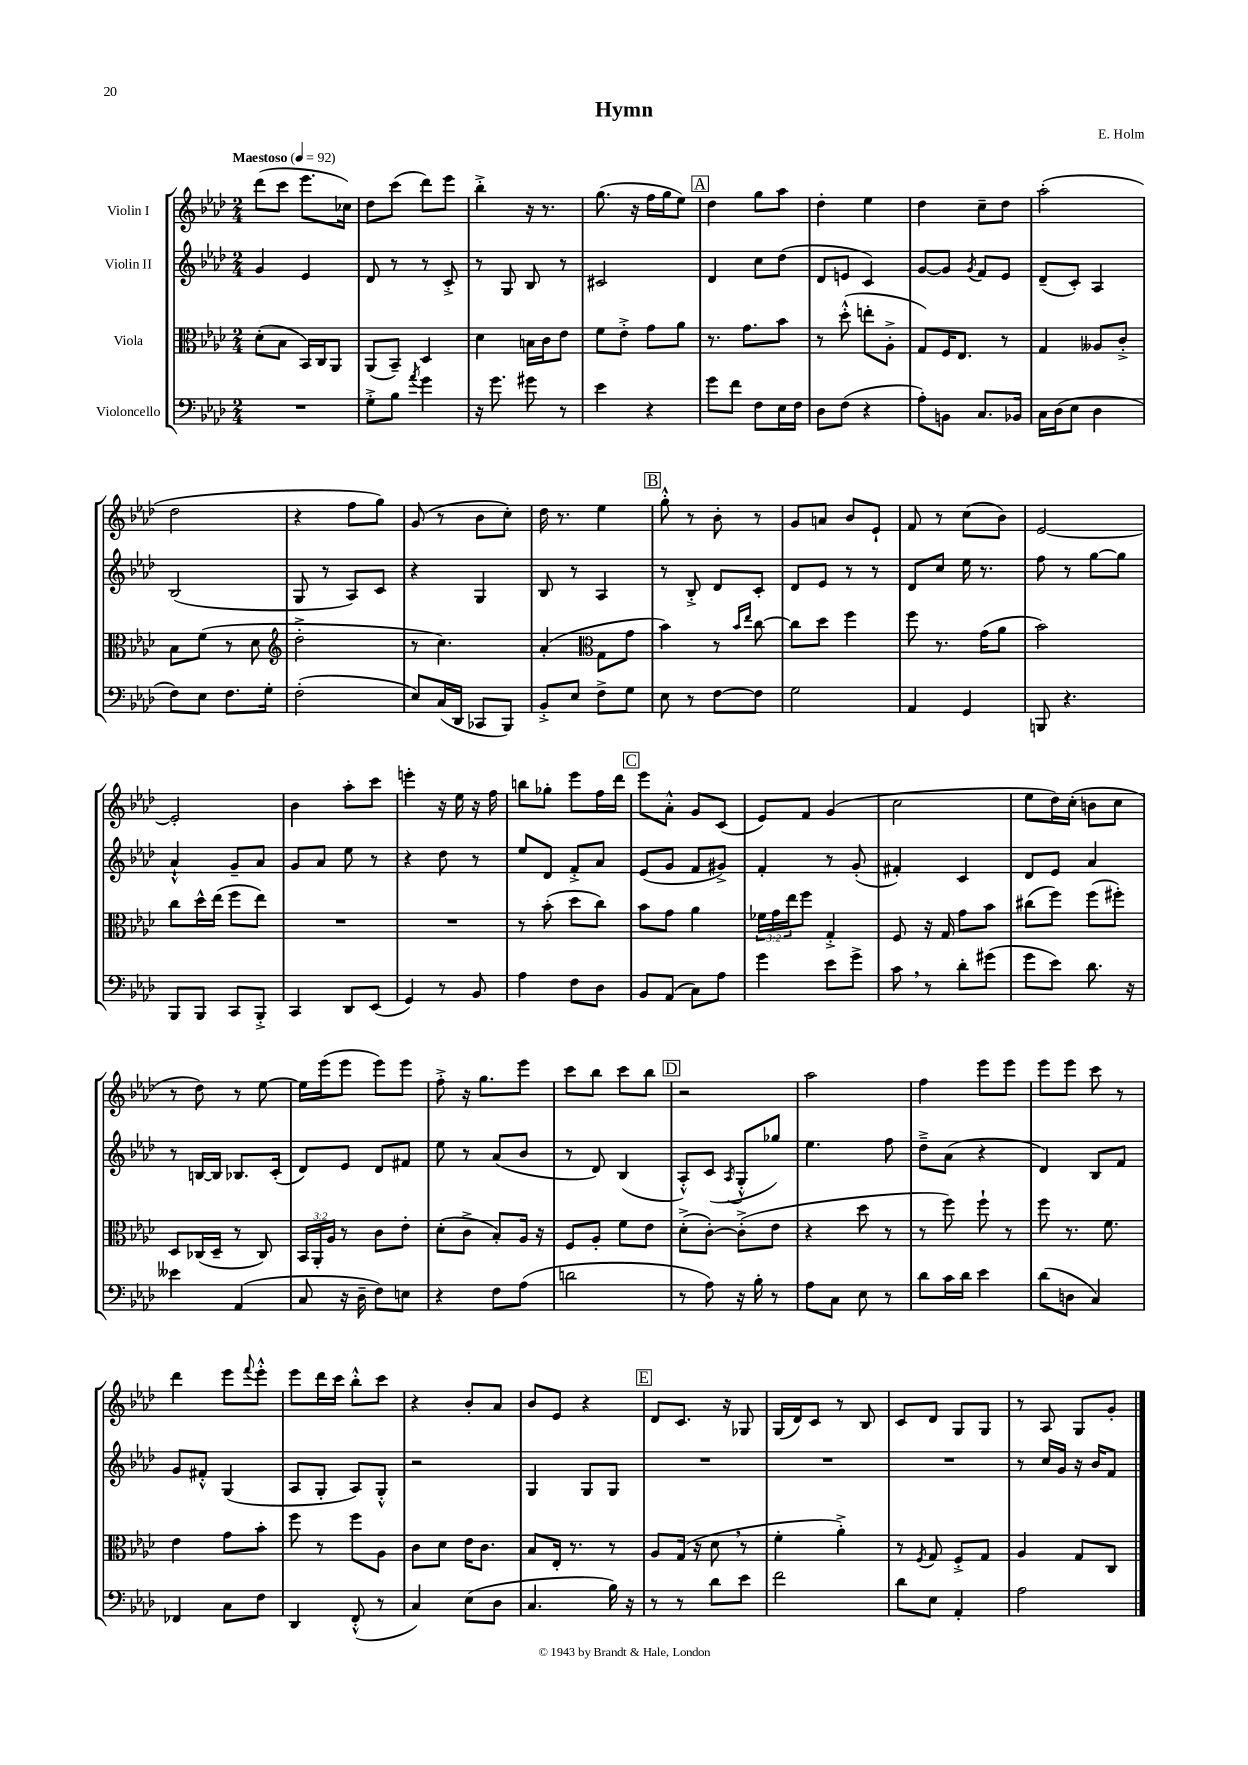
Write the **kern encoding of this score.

**kern	**kern	**kern	**kern
*staff4	*staff3	*staff2	*staff1
*clefF4	*clefC3	*clefG2	*clefG2
*k[b-e-a-d-]	*k[b-e-a-d-]	*k[b-e-a-d-]	*k[b-e-a-d-]
*M2/4	*M2/4	*M2/4	*M2/4
*MM92	*MM92	*MM92	*MM92
2r	(8d-'\L	4g/	(8ddd-\L
.	8B-\J	.	8ccc\J
.	16BB-/LL)	4e-/	8.eee-\L
.	16C/J	.	.
.	8AA-/J	.	.
.	.	.	16cc-\Jk)
=	=	=	=
8G'^\L	(8AA-/L	8d-/	8dd-\L
8B-\J	8BB-~/J)	8r	(8ccc\J
8qa-/	.	.	.
4g\	4D-/	8r	8ddd-\L)
.	.	8c'^/	8eee-\J
=	=	=	=
16r	4d-\	8r	4bb-'^\
8.g\	.	.	.
.	.	8G/	.
8g#\	16B\LL	8B-/	16r
.	16c\J	.	8.r
8r	8e-\J	8r	.
=	=	=	=
4e-\	8f\L	2c#/	(8.gg\
.	8e-'^\J	.	.
.	.	.	16r
4r	8g\L	.	16ff\LL
.	.	.	16gg\J
.	8a-\J	.	8ee-\J)
=	=	=	=
8g\L	8.r	4d-/	4dd-\
8f\J	.	.	.
.	8.g\L	.	.
8F\L	.	8cc\L	8gg\L
16E-\L	8b-\J	(8dd-\J	8aa-\J
16F\JJ	.	.	.
=	=	=	=
8D-\L	8r	8d-/L	4dd-'\
(8F\J	(8dd-'^^\	8e/J	.
4r	8ee'\L	4c/)	4ee-\
.	8A-'^\J	.	.
=	=	=	=
8A-'\L)	8G/L)	[8g/L	4dd-\
8BB\J	16F/K	8g/]J	.
.	8.E-/J	.	.
.	.	8qg/	.
8.C/L	.	8f/L	8cc~\L
.	8r	8e-/J	8dd-\J
16BB-/Jk	.	.	.
=	=	=	=
16C\LL	4G/	(8d-~/L	(2aa-'\
(16D-\J	.	.	.
8E-\J	.	8c'/J)	.
4D-\	8A--/L	4A-/	.
.	8c'^/J	.	.
=	=	=	=
8F\L)	8B-\L	(2B-/	2dd-\
8E-\J	(8f\J	.	.
8.F\L	8r	.	.
.	8d-\	.	.
16G'\Jk	.	.	.
=	=	=	=
*	*clefG2	*	*
(2F'\	2dd-'^\	8G/	4r
.	.	8r	.
.	.	8A-/L)	8ff\L
.	.	8c/J	8gg\J)
=	=	=	=
8E-/L)	8r	4r	(8g/
(16C/L	4.cc\)	.	8r
16DD-/JJ	.	.	.
8CC-/L	.	4G/	8b-\L
8BBB-/J)	.	.	8cc'\J)
=	=	=	=
8BB-'^/L	(4a-'/	8B-/	16dd-\
.	.	.	8.r
8E-/J	.	8r	.
*	*clefC3	*	*
8F^\L	8G\L	4A-/	4ee-\
8G\J	8g\J	.	.
=	=	=	=
8E-\	4b-\)	8r	8gg'^^\
8r	.	8B-'^/	8r
[8F\L	8r	8d-/L	8b-'\
.	16qqb-/LL	.	.
.	16qqee-/JJ	.	.
8F\]J	[8cc\	8c'/J	8r
=	=	=	=
2G\	8cc\]L	8d-/L	8g/L
.	8dd-\J	8e-/J	8a/J
.	4ff\	8r	8b-/L
.	.	8r	8e-`/J
=	=	=	=
4AA-/	8ff\	8d-/L	8f/
.	8.r	8cc/J	8r
4GG/	.	16ee-\	(8cc\L
.	(16g\LK	8.r	.
.	8a-\J	.	8b-\J)
=	=	=	=
8BBB/	2b-\)	8ff\	[2e-/
4.r	.	8r	.
.	.	[8gg\L	.
.	.	8gg\]J	.
=	=	=	=
8BBB-/L	8cc\L	4a-`^^/	2e-'/]
8BBB-/J	16dd-^^\L	.	.
.	(16ee-\JJ	.	.
8CC/L	8ff\L	8g~/L	.
8BBB-'^/J	8ee-\J)	8a-/J	.
=	=	=	=
4CC/	2r	8g/L	4b-\
.	.	8a-/J	.
8DD-/L	.	8ee-\	8aa-'\L
(8EE-/J	.	8r	8ccc\J
=	=	=	=
4GG/)	2r	4r	4eee'\
8r	.	8dd-\	16r
.	.	.	16ee-\
8BB-/	.	8r	16r
.	.	.	16ff\
=	=	=	=
4A-\	8r	8ee-/L	8bb\L
.	(8b-'\	8d-/J	8gg-'\J
8F\L	8dd-\L	8f'^/L	8eee-\L
8D-\J	8cc\J)	8a-/J	16ff\L
.	.	.	16ddd-\JJ
=	=	=	=
8BB-/L	8b-\L	(8e-/L	8eee-\L
(8AA-/J	8g\J	8g/J	8a-'^^\J
8C\L)	4a-\	8f/L	8g/L
8A-\J	.	8g#^/J)	(8c/J
=	=	=	=
4g\	24f-\LL	4f'/	8e-/L)
.	24g\	.	.
.	24ee-\J	.	.
.	8ff\J	.	8f/J
8e-\L	4G'^/	8r	(4g/
8g^\J	.	(8g'/	.
=	=	=	=
8c\	8F/	4f#'/)	2cc\
8r	16r	.	.
.	16G/	.	.
8d-'\L	8g\L	4c/	.
(8g#\J	8b-\J	.	.
=	=	=	=
8g\L	(8cc#\L	8d-/L	8ee-\L
8e-\J)	8ff\J)	8e-/J	16dd-\L)
.	.	.	(16cc'\JJ
8.d-\	(8ff\L	4a-/	8b\L
.	8ff#'\J)	.	8cc\J
16r	.	.	.
=	=	=	=
4e--\	8D-/L	8r	8r
.	(16C-/L	[16B/LL	8dd-\)
.	16D-~/JJ	16B/]JJ	.
(4AA-/	8r	8.B-/L	8r
.	8C-/)	.	[8ee-\
.	.	(16c'/Jk	.
=	=	=	=
8C/	24BB-/LL	8d-/L)	16ee-\]LL
.	24AA-'/	.	.
.	.	.	(16eee-\J
.	24A-/JJ	.	.
16r	8r	8e-/J	8eee-\J
16D-~\	.	.	.
8F\L)	8c\L	8d-/L	8eee-\L)
8E\J	8e-'\J	8f#/J	8eee-\J
=	=	=	=
4r	(8d-'\L	8ee-\	8ff'^\
.	8c^\J	8r	16r
.	.	.	8.gg\L
8F\L	8B-'/L)	(8a-/L	.
(8A-\J	16A-/Jk	8b-/J	8eee-\J
.	16r	.	.
=	=	=	=
2d\	8F/L	8r	8ccc\L
.	8A-'/J	8d-/)	8bb-\J
.	8f\L	(4B-/	8ccc\L
.	8e-\J	.	8bb-\J
=	=	=	=
8r	(8d-'^\L	8A-'^^/L)	2r
8A-\)	[8c'\J)	(8c/J	.
.	.	8qA-/	.
16r	(8c'^\]L	8G'^^/L	.
16B-'\	.	.	.
8r	8e-\J	8gg-/J)	.
=	=	=	=
8A-\L	4r	4.ee-\	2aa-\
8C\J	.	.	.
8E-\	8dd-\	.	.
8r	8r	8ff\	.
=	=	=	=
8d-\L	8r	8dd-~^\L	4ff\
16c\L	8ff\)	(8a-\J	.
16d-\JJ	.	.	.
4e-\	8ff`\	4r	8eee-\L
.	8r	.	8eee-\J
=	=	=	=
(8d-\L	8ff\	4d-/)	8eee-\L
8D\J	8.r	.	8eee-\J
4C/)	.	8B-/L	8ccc\
.	8.f\	.	.
.	.	8f/J	8r
=	=	=	=
4FF-/	4e-\	8g/L	4ddd-\
.	.	8f#'^^/J	.
8C\L	8g\L	(4G/	8eee-\L
.	.	.	8qqfff/
8F\J	8b-'\J	.	8eee-'^^\J
=	=	=	=
4DD-/	8ff\	8A-/L	8eee-\L
.	8r	8G'/J	16ddd-\L
.	.	.	16ccc\JJ
(8FF'^^/	8ff\L	8A-/L)	8bb-'^^\L
8r	8A-\J	8G'^^/J	8ccc\J
=	=	=	=
4C/)	8c\L	2r	4r
.	8d-\J	.	.
(8E-\L	16e-\LK	.	8b-'/L
.	8.c\J	.	.
8D-\J	.	.	8a-/J
=	=	=	=
4.C/	8B-/L	4G/	8b-/L
.	16E-'/Jk	.	8e-/J
.	8.r	.	.
.	.	8G/L	4r
16B-\)	8r	8G/J	.
16r	.	.	.
=	=	=	=
8r	8A-/L	2r	8d-/L
8r	(16G/Jk	.	8.c/J
.	16r	.	.
8d-\L	8d-\	.	.
.	.	.	16r
8e-\J	8r	.	8G-/
=	=	=	=
2f\	4f'\	2r	(16G/LL
.	.	.	16d-/J)
.	.	.	8c/J
.	4a-'^\)	.	8r
.	.	.	8B-/
=	=	=	=
8d-\L	8r	2r	8c/L
.	8qF/	.	.
8E-\J	8G/	.	8d-/J
4AA-'/	8F'^/L	.	8G/L
.	8G/J	.	8G/J
=	=	=	=
2A-\	4A-/	8r	8r
.	.	16cc/LL	8A-/
.	.	16g/JJ	.
.	8G/L	16r	8G/L
.	.	16b-/LK	.
.	8C/J	8f/J	8g'/J
==	==	==	==
*-	*-	*-	*-
